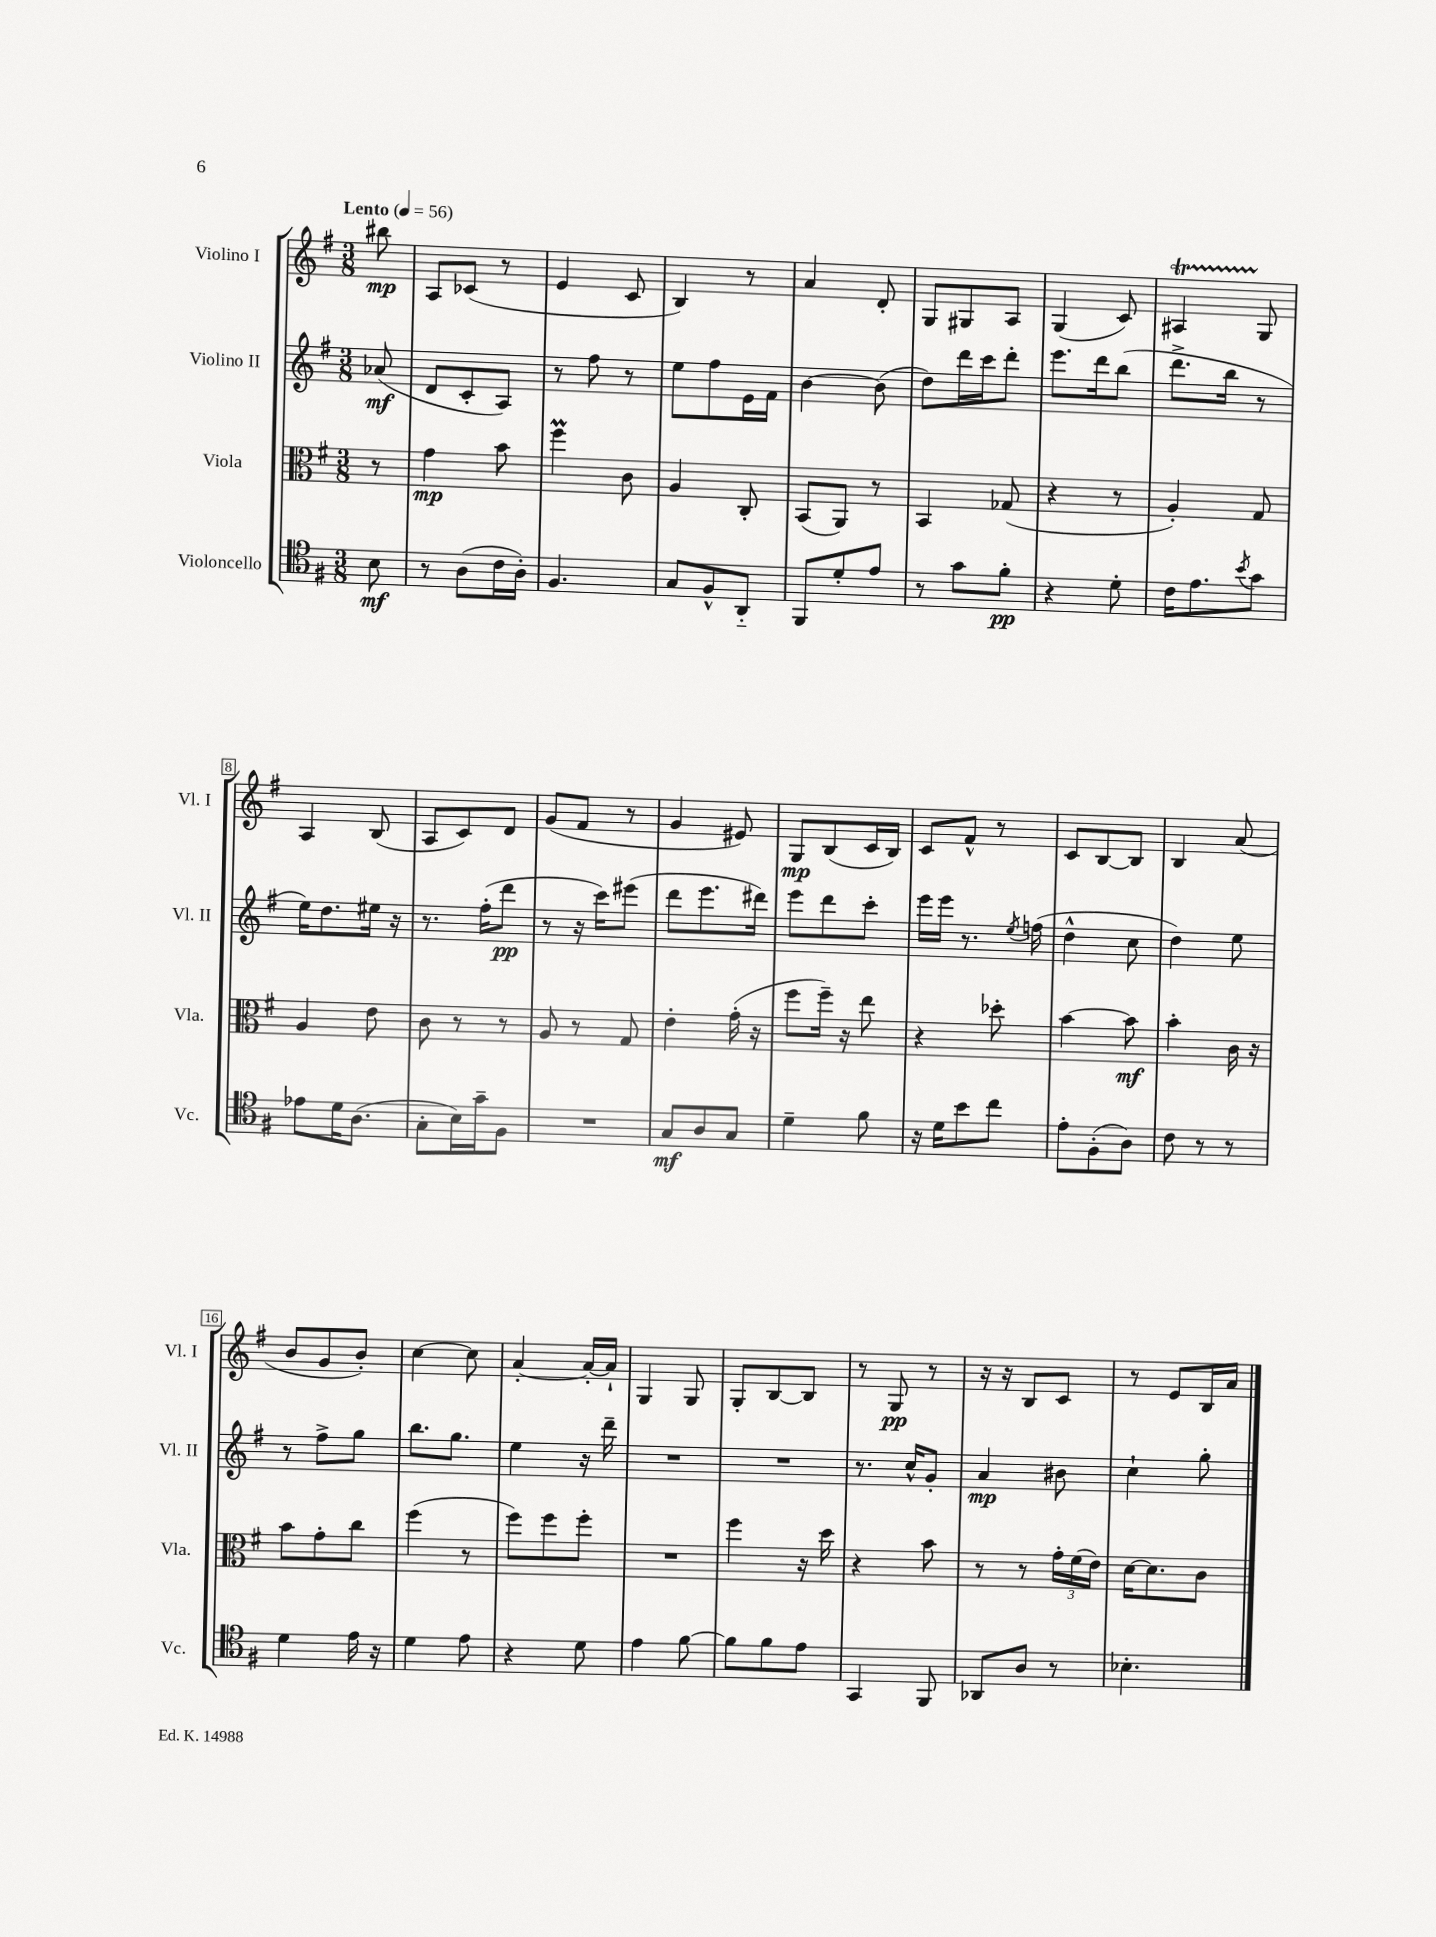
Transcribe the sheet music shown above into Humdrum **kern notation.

**kern	**kern	**kern	**kern
*staff4	*staff3	*staff2	*staff1
*clefC4	*clefC3	*clefG2	*clefG2
*k[f#]	*k[f#]	*k[f#]	*k[f#]
*M3/8	*M3/8	*M3/8	*M3/8
*MM56	*MM56	*MM56	*MM56
8B	8r	(8a-	8bb#
=	=	=	=
8r	4g	8d	8A
(8A	.	8c'	(8c-
16c	8b	8A)	8r
16A')	.	.	.
=	=	=	=
4.F#	4ff#	8r	4e
.	.	8ff#	.
.	8c	8r	8c
=	=	=	=
8G	4A	8ee	4B)
8F#^^	.	8ff#	.
8AA'~	8C'	16e	8r
.	.	16f#	.
=	=	=	=
8FF#	(8BB	[4b	4a
8d'	8AA)	.	.
8e	8r	(8b]	8d'
=	=	=	=
8r	4BB	8dd)	8G
8g	.	16ddd	8G#
.	.	16ccc	.
8f#'	(8G-	8ddd'	8A
=	=	=	=
4r	4r	8.eee	(4G
.	.	16ddd	.
8d'	8r	(8bb	8c)
=	=	=	=
16c	4A')	8.ddd^	4A#
8.e	.	.	.
.	.	16bb	.
8qb	.	.	.
8g	8G	8r	8G
=	=	=	=
8e-	4A	16ee)	4A
.	.	8.dd	.
16d	.	.	.
(8.A	.	.	.
.	8e	16ee#	(8B
.	.	16r	.
=	=	=	=
8G'	8c	8.r	8A
16B)	8r	.	8c)
16g~	.	(16ff#'	.
8F#	8r	8ddd	8d
=	=	=	=
4.r	8A	8r	(8g
.	8r	16r	8f#
.	.	16ccc)	.
.	8G	(8eee#	8r
=	=	=	=
8G	4e'	8ddd	4g
8A	.	8.eee	.
8G	(16g'	.	8e#)
.	16r	16ddd#)	.
=	=	=	=
4d~	8ff#	8eee	8G
.	16ff#~)	8ddd	(8B
.	16r	.	.
8f#	8ee	8ccc'	16c
.	.	.	16B)
=	=	=	=
16r	4r	16eee	8c
16d	.	16eee	.
8b	.	8.r	8f#^^
8cc	8dd-'	.	8r
.	.	8qee	.
.	.	(16ff	.
=	=	=	=
8e'	[4b	4dd^^	8c
(8F#'	.	.	[8B
8A)	8b]	8cc	8B]
=	=	=	=
8c	4b'	4dd)	4B
8r	.	.	.
8r	16c	8ee	(8a
.	16r	.	.
=	=	=	=
4d	8b	8r	8b
.	8g'	8ff#^	8g
16e	8cc	8gg	8b')
16r	.	.	.
=	=	=	=
4d	(4ff#	8.bb	[4cc
.	.	8.gg	.
8e	8r	.	8cc]
=	=	=	=
4r	8ff#)	4ee	[4a'
.	8ff#	.	.
8d	8ff#'	16r	16a'_
.	.	16ddd~	16a`]
=	=	=	=
4e	4.r	4.r	4G
[8f#	.	.	8G
=	=	=	=
8f#]	4ff#	4.r	8G'
8f#	.	.	[8B
8e	16r	.	8B]
.	16dd	.	.
=	=	=	=
4GG	4r	8.r	8r
.	.	.	8G
.	.	16cc^^	.
8FF#	8b	8g'	8r
=	=	=	=
8AA-	8r	4a	16r
.	.	.	16r
8A	8r	.	8B
8r	24g'	8b#	8c
.	(24f#	.	.
.	24e)	.	.
=	=	=	=
4.B-'	[16d	4cc`	8r
.	8.d]	.	.
.	.	.	8e
.	8c	8gg'	16B
.	.	.	16a
==	==	==	==
*-	*-	*-	*-
